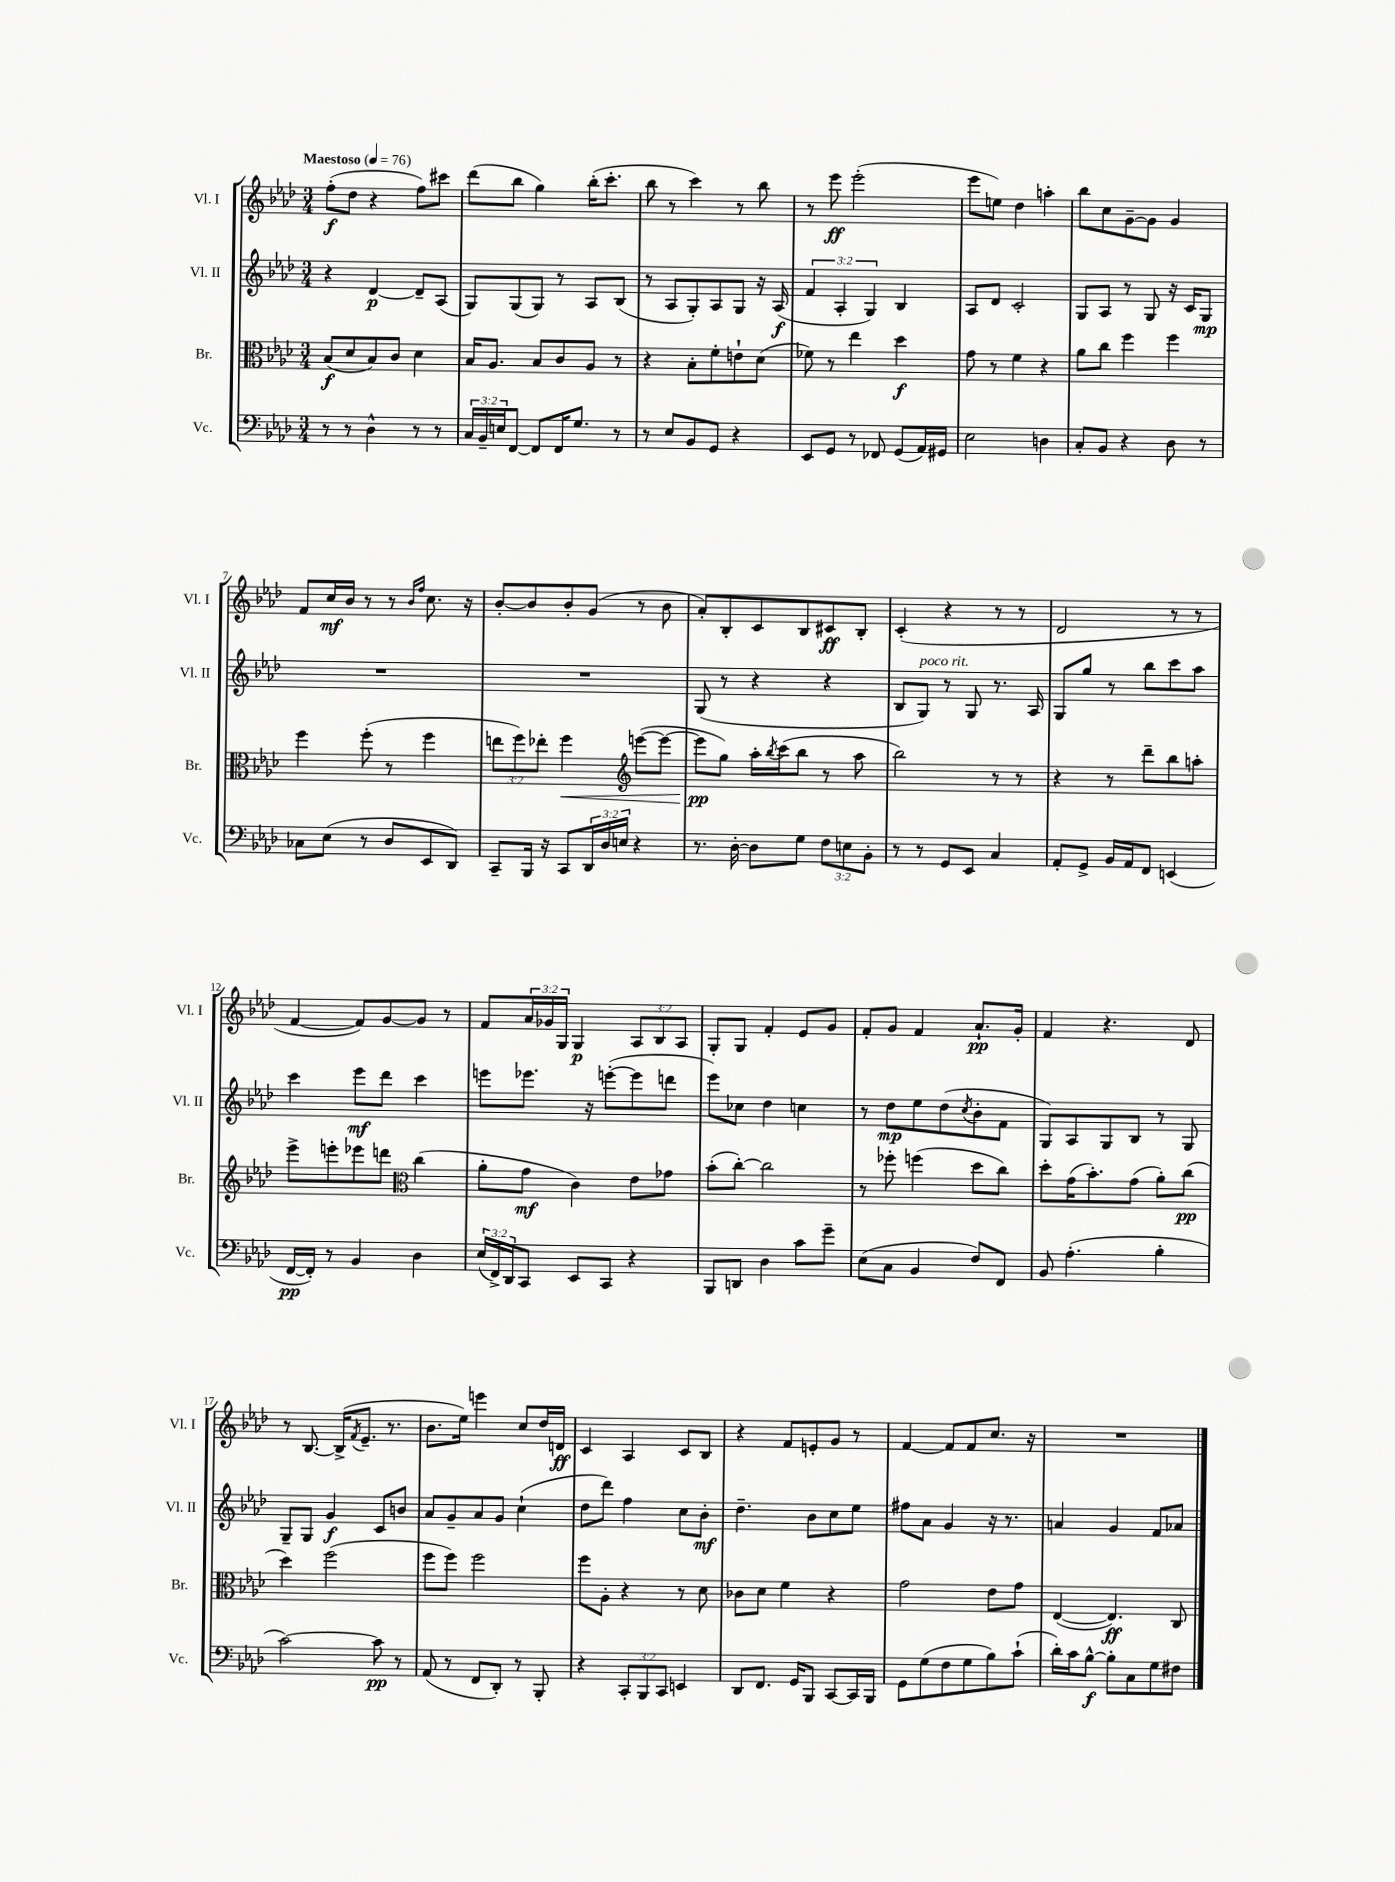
<<
\new StaffGroup <<
\new Staff = "s0" \with { instrumentName = "Vl. I" shortInstrumentName = "Vl. I" } {
    \clef treble \key aes \major \numericTimeSignature \time 3/4 \override Staff.TupletNumber.text = #tuplet-number::calc-fraction-text \tempo "Maestoso" 4 = 76
    f''8-.\f( des''8 r4 f''8) cis'''8 |
    des'''8( bes''8 g''4) bes''16-.( c'''8.-. |
    bes''8 r8 c'''4) r8 bes''8 |
    r8 ees'''8\ff ees'''2-.( |
    ees'''8 e''8) des''4 a''4-. |
    bes''8 c''8 g'8~-- g'8 g'4 |
    f'8 c''16\mf bes'16 r8 r8 \grace { bes'16 f''16 } c''8. r16 |
    bes'8~-. bes'8 bes'8-. g'8( r8 bes'8 |
    aes'8-.) bes8-. c'8 bes8 cis'8\ff bes8-. |
    c'4-.( r4 r8 r8 |
    des'2 r8 r8 |
    f'4~ f'8) g'8~ g'8 r8 |
    f'8 \tuplet 3/2 { aes'16 ges'16 g16 } g4\p \tuplet 3/2 { aes8 bes8 aes8 } |
    g8-. g8 f'4-. ees'8 g'8 |
    f'8-. g'8 f'4 aes'8.-!\pp g'16-. |
    f'4 r4. des'8 |
    r8 bes8.~ bes16->( \acciaccatura { f'8 } ees'8.-- r8. |
    bes'8. ees''16) e'''4 c''8 des''16 d'16\ff |
    c'4 aes4 c'8 bes8 |
    r4 f'8 e'8-. g'8 r8 |
    f'4~ f'8 f'8 c''8. r16 |
    R2. \bar "|." |
}
\new Staff = "s1" \with { instrumentName = "Vl. II" shortInstrumentName = "Vl. II" } {
    \clef treble \key aes \major \numericTimeSignature \time 3/4 \override Staff.TupletNumber.text = #tuplet-number::calc-fraction-text
    r4 des'4~\p des'8-- aes8( |
    g8) g8( g8) r8 aes8 bes8( |
    r8 aes8 g8-.) aes8 g8 r16 aes16\f( |
    \tuplet 3/2 { f'4 aes4-. g4) } bes4 |
    aes8 des'8 c'2-. |
    g8 aes8 r8 g8 r16 c'16 g8\mp |
    R2. |
    R2. |
    g8( r8 r4 r4 |
    bes8 g8^\markup { \italic "poco rit." }) r8 g8 r8. aes16 |
    g8 g''8 r8 bes''8 c'''8 aes''8 |
    c'''4 ees'''8\mf des'''8 c'''4 |
    e'''8 ees'''8. r16 e'''8~-.( e'''8 d'''8 |
    ees'''8) ces''8 des''4 c''4 |
    r8 des''8\mp ees''8 des''8( \acciaccatura { c''8 } bes'8-. f'8 |
    g8) aes8 g8 bes8 r8 g8 |
    g8-- g8 g'4\f c'8 b'8 |
    aes'8 g'8-- aes'8 g'8 c''4-!( |
    des''8 des'''8) f''4 c''8 bes'8-.\mf |
    des''4.-- bes'8 c''8 ees''8 |
    fis''8 aes'8 g'4 r16 r8. |
    a'4 g'4 f'8 aes'8 \bar "|." |
}
\new Staff = "s2" \with { instrumentName = "Br." shortInstrumentName = "Br." } {
    \clef alto \key aes \major \numericTimeSignature \time 3/4 \override Staff.TupletNumber.text = #tuplet-number::calc-fraction-text
    bes8\f( des'8 bes8) c'8 des'4 |
    bes16 aes8. bes8 c'8 aes8 r8 |
    r4 bes8-. f'8-. e'8-! des'8( |
    fes'8) r8 ees''4 des''4\f |
    g'8 r8 f'4 r4 |
    aes'8 c''8 f''4 f''4 |
    f''4 f''8-.( r8 f''4 |
    \tuplet 3/2 { e''8 f''8) ees''8-. } f''4\< \clef treble e'''8~( e'''8~ |
    e'''8\pp\! g''8) aes''16-. \acciaccatura { bes''8 } c'''16( bes''8 r8 aes''8 |
    bes''2) r8 r8 |
    r4 r8 des'''8-- bes''8 a''8-. |
    ees'''8-> e'''8-. ees'''8 d'''8 \clef alto c''4( |
    aes'8-. g'8\mf c'4) ees'8 ges'8 |
    bes'8-.( c''8~-.) c''2 |
    r8 fes''8-. f''4( des''8 c''8) |
    des''8-. g'16( bes'8.-.) g'8( aes'8-.) c''8\pp( |
    des''4) f''2( |
    f''8 f''8) f''2 |
    f''8 aes8-. r4 r8 des'8 |
    ces'8 des'8 f'4 r4 |
    g'2 ees'8 g'8 |
    ees4~( ees4.\ff) c8 \bar "|." |
}
\new Staff = "s3" \with { instrumentName = "Vc." shortInstrumentName = "Vc." } {
    \clef bass \key aes \major \numericTimeSignature \time 3/4 \override Staff.TupletNumber.text = #tuplet-number::calc-fraction-text
    r8 r8 des4-^ r8 r8 |
    \tuplet 3/2 { c16 bes,16-- e16 } f,8~ f,8 f,16 g8. r8 |
    r8 ees8 bes,8 g,8 r4 |
    ees,8 g,8 r8 fes,8 g,8( aes,16) gis,16 |
    ees2 d4 |
    c8-. bes,8 r4 des8 r8 |
    ces8 ees8( r8 des8 ees,8 des,8) |
    c,8-- bes,,16 r16 c,8 \tuplet 3/2 { des,16 des16 e16 } r4 |
    r8. des16~-. des8 g8 \tuplet 3/2 { f8 e8 bes,8-. } |
    r8 r8 g,8 ees,8 c4 |
    aes,8-. g,8-> bes,16 aes,16 f,8 e,4( |
    f,16~\pp f,16-.) r8 bes,4 des4 |
    \tuplet 3/2 { ees16( f,16->) des,16 } c,8 ees,8 c,8 r4 |
    bes,,8 d,8 des4 c'8 g'8-- |
    ees8( c8 bes,4 f8) f,8 |
    bes,8 aes4.-.( bes4-. |
    c'2~) c'8\pp r8 |
    aes,8( r8 f,8 des,8-.) r8 bes,,8-. |
    r4 \tuplet 3/2 { c,8-. bes,,8 c,8 } e,4 |
    des,8 f,8. g,16 bes,,8 c,8~ c,16 bes,,16 |
    g,8 g8( f8 g8 bes8) c'8-!( |
    des'16-.) c'16 bes8~-^\f bes8-. c8 g8 fis8 \bar "|." |
}
>>
>>
